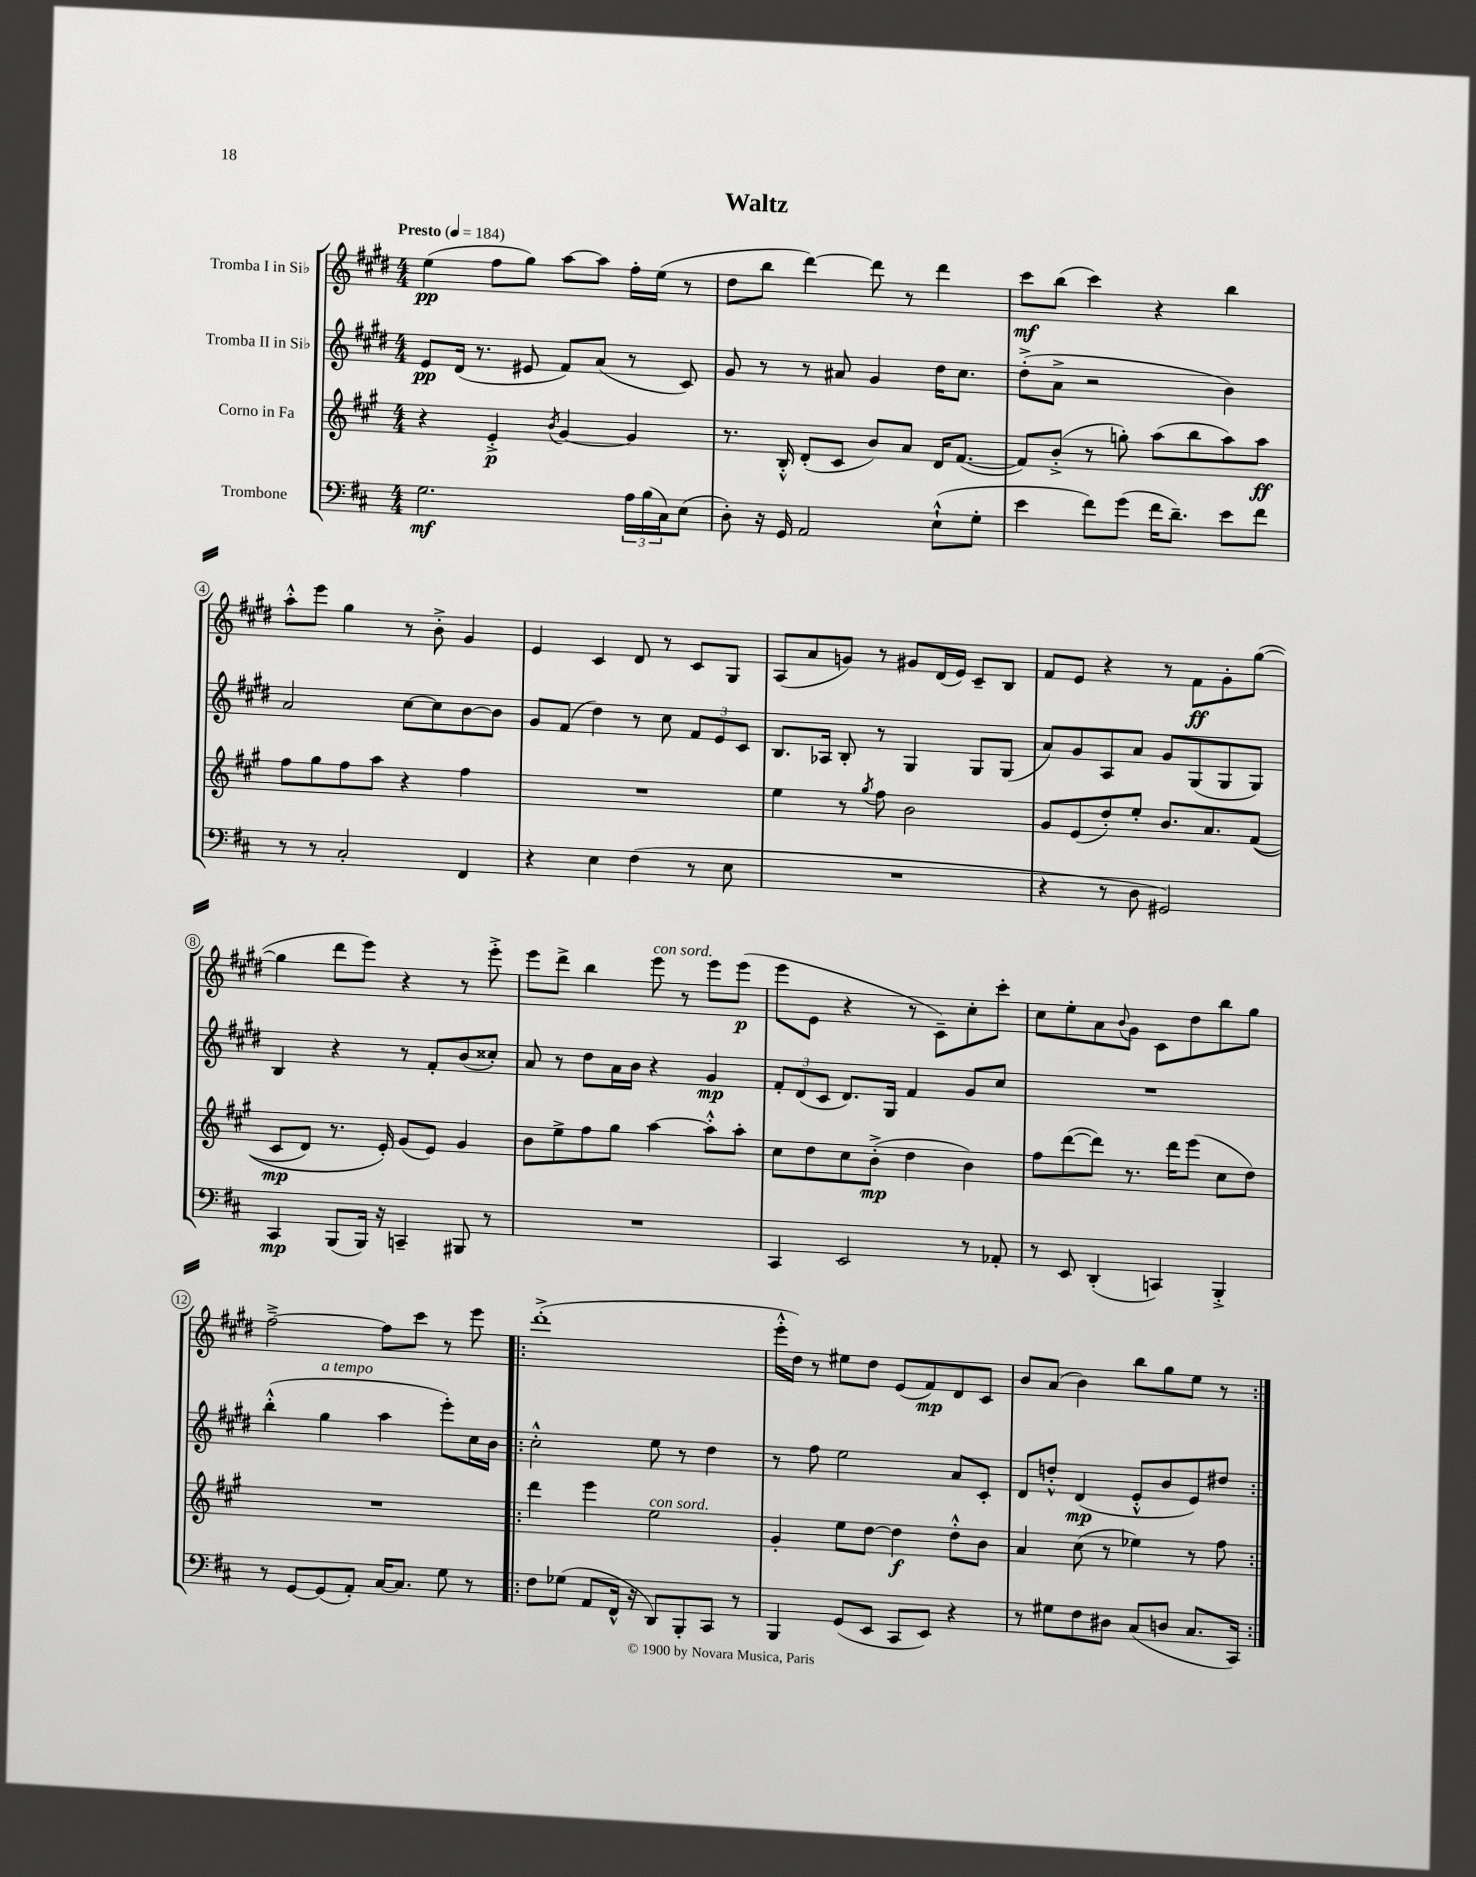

**kern	**dynam	**kern	**dynam	**kern	**dynam	**kern	**dynam
*part4	*part4	*part3	*part3	*part2	*part2	*part1	*part1
*staff4	*staff4	*staff3	*staff3	*staff2	*staff2	*staff1	*staff1
*I"Trombone	*	*I"Corno in Fa	*	*I"Tromba II in Si♭	*	*I"Tromba I in Si♭	*
*clefF4	*	*clefG2	*	*clefG2	*	*clefG2	*
*k[f#c#]	*	*k[f#c#g#]	*	*k[f#c#g#d#]	*	*k[f#c#g#d#]	*
*M4/4	*	*M4/4	*	*M4/4	*	*M4/4	*
*MM184	*	*MM184	*	*MM184	*	*MM184	*
=1	=1	=1	=1	=1	=1	=1	=1
!	!	!	!	!	!	!LO:TX:a:B:t=Presto	!
2.G\	mf	4r	.	8e/L	pp	(4ee\	pp
.	.	.	.	(16d#/Jk	.	.	.
.	.	.	.	8.r	.	.	.
.	.	4e'^/	p	.	.	8ff#\L	.
.	.	.	.	8e#X/	.	8gg#\J)	.
.	.	8qb/	.	.	.	.	.
.	.	[4g#/	.	8f#/L)	.	[8aa\L	.
.	.	.	.	(8a/J	.	8aa\J]	.
24A\LL	.	4g#/]	.	8r	.	16ff#'\LL	.
(24B\	.	.	.	.	.	.	.
.	.	.	.	.	.	(16ee\JJ	.
24C#\J)	.	.	.	.	.	.	.
(8E\J	.	.	.	8c#/)	.	8r	.
=2	=2	=2	=2	=2	=2	=2	=2
8D'\)	.	8.r	.	8g#/	.	8dd#\L	.
16r	.	.	.	8r	.	8bb\J	.
16GG/	.	16B'^^/	.	.	.	.	.
2AA/	.	(8d'/L	.	8r	.	[4ddd#\)	.
.	.	8c#/J	.	8a#X/	.	.	.
.	.	8b/L)	.	4g#/	.	8ddd#\]	.
.	.	8a/J	.	.	.	8r	.
(8E`^^\L	.	16d/KL	.	16dd#\KL	.	4ddd#\	.
.	.	([8.f#/J	.	8.cc#\J	.	.	.
8G'\J	.	.	.	.	.	.	.
=3	=3	=3	=3	=3	=3	=3	=3
4e\	.	8f#/L])	.	(8dd#'^\L	.	8ccc#\L	mf
.	.	(8b'^/J	.	8a^\J	.	(8bb\J	.
8f#\L)	.	8r	.	2r	.	4ccc#\)	.
(8g\J	.	8ggn'\)	.	.	.	.	.
16f#\KL	.	(8aa\L	.	.	.	4r	.
8.d~\J)	.	.	.	.	.	.	.
.	.	8bb\	.	.	.	.	.
8e\L	.	8aa\)	.	4b\)	.	4bb\	.
8f#\J	.	8aa\J	ff	.	.	.	.
!!LO:LB:g=z
=4	=4	=4	=4	=4	=4	=4	=4
8r	.	8ff#\L	.	2a/	.	8aa'^^\L	.
8r	.	8gg#\	.	.	.	8eee\J	.
2C#'/	.	8ff#\	.	.	.	4gg#\	.
.	.	8aa\J	.	.	.	.	.
.	.	4r	.	[8cc#\L	.	8r	.
.	.	.	.	8cc#\]	.	8b'^\	.
4FF#/	.	4ff#\	.	[8b\	.	4g#/	.
.	.	.	.	8b\J]	.	.	.
=5	=5	=5	=5	=5	=5	=5	=5
4r	.	1r	.	8g#/L	.	4e/	.
.	.	.	.	(8f#/J	.	.	.
4E\	.	.	.	4dd#\)	.	4c#/	.
(4F#\	.	.	.	8r	.	8d#/	.
.	.	.	.	8cc#\	.	8r	.
8r	.	.	.	12f#/L	.	8c#/L	.
.	.	.	.	12e/	.	.	.
8E\	.	.	.	.	.	8G#/J	.
.	.	.	.	12c#/J	.	.	.
=6	=6	=6	=6	=6	=6	=6	=6
1r	.	4ee\	.	8.B/L	.	(8A/L	.
.	.	.	.	.	.	8a/	.
.	.	.	.	16A-X/Jk	.	.	.
.	.	8r	.	8B'/	.	8gn/J)	.
.	.	8qgg#/	.	.	.	.	.
.	.	8ff#\	.	8r	.	8r	.
.	.	2b\	.	4G#/	.	8g#X/L	.
.	.	.	.	.	.	(16d#/L	.
.	.	.	.	.	.	16e/JJ)	.
.	.	.	.	8G#/L	.	8c#~/L	.
.	.	.	.	(8G#/J	.	8B/J	.
=7	=7	=7	=7	=7	=7	=7	=7
4r	.	8g#/L	.	8a/L)	.	8f#/L	.
.	.	(8e/	.	8g#/	.	8e/J	.
8r	.	8dd'/)	.	8A/	.	4r	.
8D\	.	8ee'/J	.	8a/J	.	.	.
2GG#X/)	.	8.b/L	.	8g#/L	.	8r	.
.	.	.	.	(8G#/	.	8f#\L	ff
.	.	8.a/	.	.	.	.	.
.	.	.	.	8G#/	.	8g#'\	.
.	.	((8f#/J	.	8G#/J)	.	([8gg#\J	.
!!LO:LB:g=z
=8	=8	=8	=8	=8	=8	=8	=8
4CC#/	mp	8c#/L	mp	4B/	.	4gg#\]	.
.	.	8d/J)	.	.	.	.	.
(8BBB/L	.	8.r	.	4r	.	8ddd#\L	.
16BBB/Jk)	.	.	.	.	.	8eee\J)	.
16r	.	16e'/)	.	.	.	.	.
4CCn~/	.	(8g#/L	.	8r	.	4r	.
.	.	8e/J)	.	8f#'/L	.	.	.
8BBB#X/	.	4g#/	.	(8b/	.	8r	.
8r	.	.	.	8cc##X'/J)	.	8eee'^\	.
=9	=9	=9	=9	=9	=9	=9	=9
1r	.	8b\L	.	8a/	.	8eee\L	.
.	.	8ee^\	.	8r	.	8ddd#^\J	.
.	.	8ff#\	.	8dd#\L	.	4bb\	.
.	.	8gg#\J	.	16a\L	.	.	.
.	.	.	.	16b\JJ	.	.	.
!	!	!	!	!	!	!LO:TX:a:i:t=con sord.	!
.	.	[4aa\	.	4r	.	8eee\	.
.	.	.	.	.	.	8r	.
.	.	8aa'^^\L]	.	4g#/	mp	8eee\L	.
.	.	8aa'\J	.	.	.	(8eee\J	p
=10	=10	=10	=10	=10	=10	=10	=10
4CC#/	.	8cc#\L	.	12f#'/L	.	8eee\L	.
.	.	.	.	(12d#/	.	.	.
.	.	8dd\	.	.	.	8e\J	.
.	.	.	.	12c#/J	.	.	.
2EE/	.	8cc#\	.	8.d#/L)	.	4r	.
.	.	(8b'^\J	mp	.	.	.	.
.	.	.	.	16G#/Jk	.	.	.
.	.	4dd\	.	4f#/	.	8r	.
.	.	.	.	.	.	8c#~\L)	.
8r	.	4b\)	.	8g#/L	.	8cc#'\	.
8AA-X'/	.	.	.	8cc#/J	.	8ccc#'\J	.
=11	=11	=11	=11	=11	=11	=11	=11
8r	.	8ff#\L	.	1r	.	8cc#\L	.
8EE/	.	([8ddd\	.	.	.	8ee'\	.
(4DD'/	.	8ddd\J])	.	.	.	8a\	.
.	.	.	.	.	.	8qqb/	.
.	.	8.r	.	.	.	8g#\J	.
4CCn/)	.	.	.	.	.	8c#\L	.
.	.	16ddd\KL	.	.	.	.	.
.	.	(8eee\J	.	.	.	8dd#\	.
4BBB'^/	.	8cc#\L	.	.	.	8bb\	.
.	.	8dd\J)	.	.	.	8gg#\J	.
!!LO:LB:g=z
=12	=12	=12	=12	=12	=12	=12	=12
8r	.	1r	.	(4bb'^^\	.	[2ff#~^\	.
[8GG/L	.	.	.	.	.	.	.
!	!	!	!	!LO:TX:a:i:t=a tempo	!	!	!
(8GG/]	.	.	.	4gg#\	.	.	.
8AA'/J)	.	.	.	.	.	.	.
[16C#/KL	.	.	.	4aa\	.	8ff#\L]	.
8.C#/J]	.	.	.	.	.	.	.
.	.	.	.	.	.	8ccc#\J	.
8G\	.	.	.	8eee'\L)	.	8r	.
8r	.	.	.	16cc#\L	.	8eee\	.
.	.	.	.	16b\JJ	.	.	.
=13!|:	=13!|:	=13!|:	=13!|:	=13!|:	=13!|:	=13!|:	=13!|:
8F#\L	.	4ddd\	.	2cc#'^^\	.	(1ddd#'^	.
(8G-X\J	.	.	.	.	.	.	.
8AA/L	.	4eee\	.	.	.	.	.
16FF#^^/Jk	.	.	.	.	.	.	.
16r	.	.	.	.	.	.	.
!	!	!LO:TX:a:i:t=con sord.	!	!	!	!	!
8DD/L)	.	2ee\	.	8ee\	.	.	.
8BBB'/	.	.	.	8r	.	.	.
8CC#/J	.	.	.	4dd#\	.	.	.
8r	.	.	.	.	.	.	.
=14	=14	=14	=14	=14	=14	=14	=14
4BBB/	.	4g#'/	.	8r	.	16eee'^^\LL	.
.	.	.	.	.	.	16dd#\JJ)	.
.	.	.	.	8ff#\	.	8r	.
(8GG/L	.	8ee\L	.	2ee\	.	8ee#X\L	.
8EE/J	.	[8dd\J	.	.	.	8dd#\J	.
8CC#/L	.	4dd\]	f	.	.	(8e/L	.
8EE/J)	.	.	.	.	.	8f#/)	mp
4r	.	8dd'^^\L	.	8a/L	.	8d#/	.
.	.	8b\J	.	8c#'/J	.	8c#/J	.
=15	=15	=15	=15	=15	=15	=15	=15
8r	.	4a/	.	8d#/L	.	8b/L	.
8G#X\L	.	.	.	8ddn'^^/J	.	(8a/J	.
8F#\	.	(8cc#\	.	(4d#/	mp	4b\)	.
8D#X\J	.	8r	.	.	.	.	.
(8C#/L	.	4ee-X\)	.	8e'^^/L	.	8bb\L	.
8Dn/J	.	.	.	8b/	.	8gg#\	.
8.C#/L	.	8r	.	8e/)	.	8ee\J	.
.	.	8ff#\	.	8dd#X/J	.	8r	.
16CC#/Jk)	.	.	.	.	.	.	.
=:|!	=:|!	=:|!	=:|!	=:|!	=:|!	=:|!	=:|!
*-	*-	*-	*-	*-	*-	*-	*-
